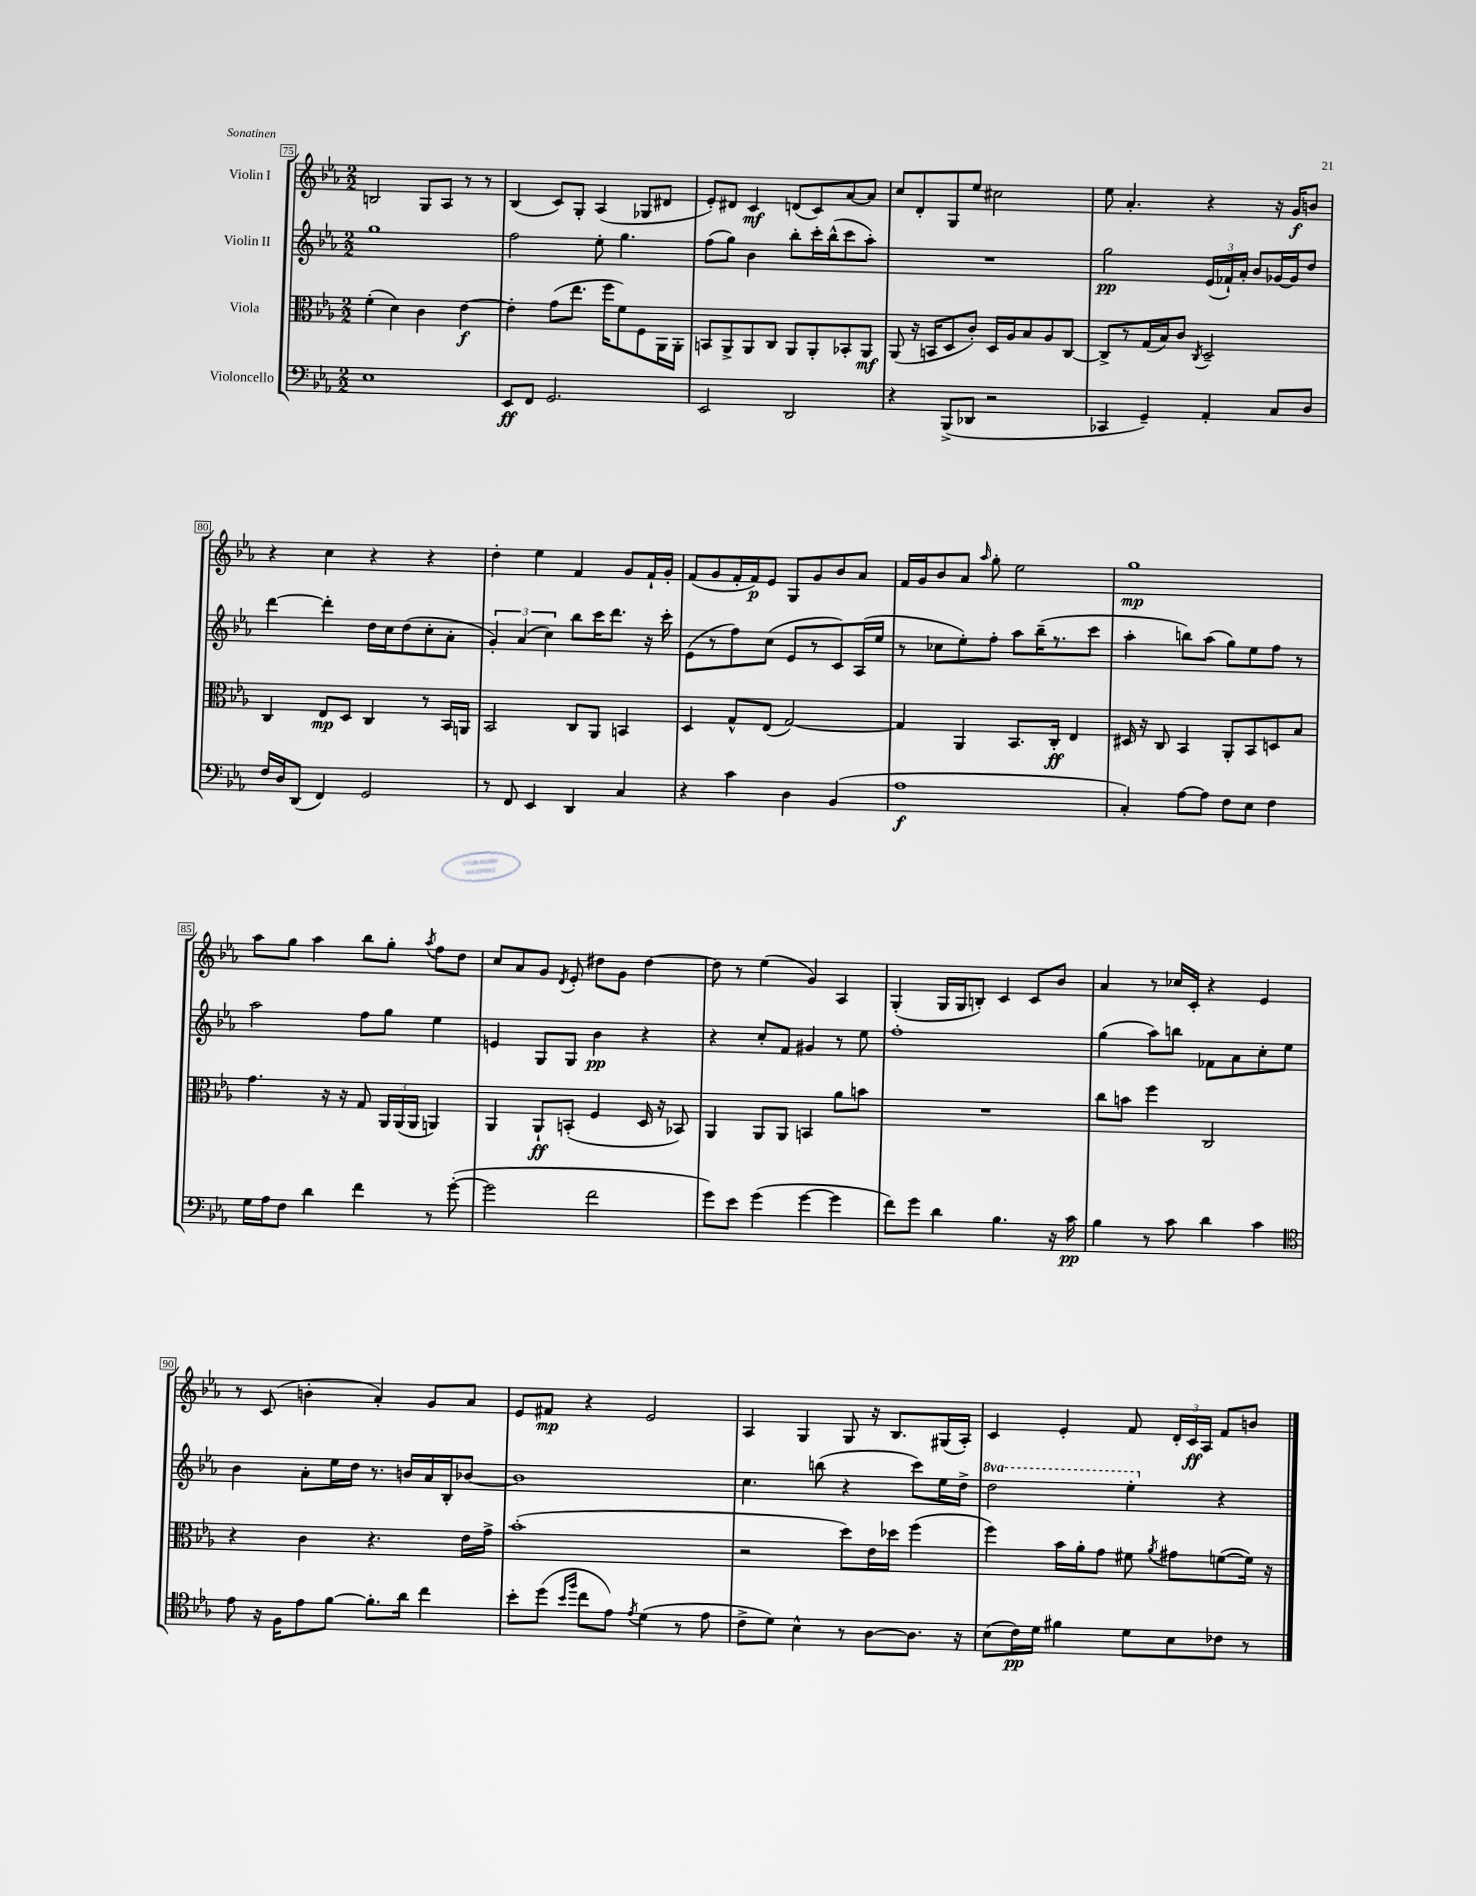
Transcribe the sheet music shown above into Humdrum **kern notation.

**kern	**dynam	**kern	**dynam	**kern	**dynam	**kern	**dynam
*part4	*part4	*part3	*part3	*part2	*part2	*part1	*part1
*staff4	*staff4	*staff3	*staff3	*staff2	*staff2	*staff1	*staff1
*I"Violoncello	*	*I"Viola	*	*I"Violin II	*	*I"Violin I	*
*clefF4	*	*clefC3	*	*clefG2	*	*clefG2	*
*k[b-e-a-]	*	*k[b-e-a-]	*	*k[b-e-a-]	*	*k[b-e-a-]	*
*M2/2	*	*M2/2	*	*M2/2	*	*M2/2	*
=75	=75	=75	=75	=75	=75	=75	=75
1E-	.	(4f'\	.	1gg	.	2Bn/	.
.	.	4d\)	.	.	.	.	.
.	.	4c\	.	.	.	8G/L	.
.	.	.	.	.	.	8A-/J	.
.	.	[4e-\	f	.	.	8r	.
.	.	.	.	.	.	8r	.
=76	=76	=76	=76	=76	=76	=76	=76
8EE-/L	ff	4e-'\]	.	2ff\	.	(4B-/	.
8FF/J	.	.	.	.	.	.	.
2.GG/	.	(8g\L	.	.	.	8c/L)	.
.	.	8.ee-\J	.	.	.	8G'/J	.
.	.	.	.	8ee-'\	.	(4A-/	.
.	.	16ff\KL	.	.	.	.	.
.	.	8f\)	.	4.gg\	.	.	.
.	.	8F\	.	.	.	8G-X/L	.
.	.	16AA-\L	.	.	.	8d#X/J	.
.	.	16AA-'\JJ	.	.	.	.	.
=77	=77	=77	=77	=77	=77	=77	=77
2EE-/	.	8BBn/L	.	(8ff\L	.	8e-'/L)	.
.	.	8AA-^/	.	8gg\J)	.	8d#X/J	.
.	.	8AA-/	.	4b-\	.	4c/	mf
.	.	8C/J	.	.	.	.	.
2DD/	.	8AA-/L	.	8bb-'\L	.	(8dn/L	.
.	.	8AA-'/	.	16ccc'\L	.	8c/)	.
.	.	.	.	(16bb-^^\J	.	.	.
.	.	8BB-X'/	.	8ccc\	.	[8a-/	.
.	.	8AA-/J	mf	8aa-'\J)	.	8a-/J]	.
=78	=78	=78	=78	=78	=78	=78	=78
4r	.	(8AA-/	.	1r	.	8cc/L	.
.	.	16r	.	.	.	8d'/	.
.	.	16BBn/KL	.	.	.	.	.
(8BBB-^/L	.	8D/	.	.	.	8G/	.
8DD-X/J	.	8c'/J)	.	.	.	8ee-/J	.
2r	.	16D/LL	.	.	.	2cc#X\	.
.	.	16A-/J	.	.	.	.	.
.	.	8B-/	.	.	.	.	.
.	.	8A-/	.	.	.	.	.
.	.	[8C/J	.	.	.	.	.
=79	=79	=79	=79	=79	=79	=79	=79
4CC-X/	.	8C^/L]	.	2gg\	pp	8ee-\	.
.	.	8r	.	.	.	4.a-'/	.
4GG~/)	.	(16G/L	.	.	.	.	.
.	.	16B-/J)	.	.	.	.	.
.	.	8c/J	.	.	.	.	.
.	.	8qC/	.	.	.	.	.
4AA-'/	.	2D~/	.	(24e-/LL	.	4r	.
.	.	.	.	24f-X`/)	.	.	.
.	.	.	.	24a-'/JJ	.	.	.
.	.	.	.	8b-/L	.	.	.
8C/L	.	.	.	[16g-X/L	.	16r	.
.	.	.	.	16g-/J]	.	16g/KL	f
8D/J	.	.	.	8dd/J	.	8bn/J	.
!!LO:LB:g=z
=80	=80	=80	=80	=80	=80	=80	=80
16F/LL	.	4C/	.	[4ddd\	.	4r	.
16D/J	.	.	.	.	.	.	.
(8DD/J	.	.	.	.	.	.	.
4FF/)	.	8E-/L	mp	4ddd'\]	.	4cc\	.
.	.	8D/J	.	.	.	.	.
2GG/	.	4C/	.	16dd\LL	.	4r	.
.	.	.	.	16cc\J	.	.	.
.	.	.	.	(8dd\	.	.	.
.	.	8r	.	8cc'\	.	4r	.
.	.	16BB-/LL	.	8a-'\J	.	.	.
.	.	16AAn/JJ	.	.	.	.	.
=81	=81	=81	=81	=81	=81	=81	=81
8r	.	2BB-/	.	6g'/)	.	4dd'\	.
8FF/	.	.	.	.	.	.	.
.	.	.	.	(6a-/	.	.	.
4EE-/	.	.	.	.	.	4ee-\	.
.	.	.	.	6cc\)	.	.	.
4DD/	.	8C/L	.	8bb-\L	.	4f/	.
.	.	8AA-/J	.	16ccc\K	.	.	.
.	.	.	.	8.ddd\J	.	.	.
4C/	.	4BBn/	.	.	.	8g/L	.
.	.	.	.	16r	.	16f`/L	.
.	.	.	.	16ccc'\	.	16g'/JJ	.
=82	=82	=82	=82	=82	=82	=82	=82
4r	.	4D/	.	(8e-\L	.	(8f/L	.
.	.	.	.	8r	.	8g/	.
4c\	.	8G^^/L	.	8ff\)	.	16f'/L	.
.	.	.	.	.	.	16f/J)	p
.	.	(8E-/J	.	(8cc\J	.	8e-/J	.
4D\	.	[2G/)	.	8e-/L	.	8G/L	.
.	.	.	.	8r	.	8g/	.
(4BB-/	.	.	.	8c/)	.	8b-/	.
.	.	.	.	(16A-/L	.	8a-/J	.
.	.	.	.	16ee-/JJ	.	.	.
=83	=83	=83	=83	=83	=83	=83	=83
1A-	f	4G/]	.	8r	.	16f/LL	.
.	.	.	.	.	.	16g/J	.
.	.	.	.	8cc-X\L	.	8b-/	.
.	.	4AA-/	.	8ee-'\)	.	8a-/J	.
.	.	.	.	.	.	16qqaa-/	.
.	.	.	.	8ff'\J	.	8gg'\	.
.	.	8.BB-/L	.	8aa-\L	.	2ee-\	.
.	.	.	.	(16bb-~\K	.	.	.
.	.	16C'/Jk	ff	8.r	.	.	.
.	.	4E-/	.	.	.	.	.
.	.	.	.	8ccc\J	.	.	.
=84	=84	=84	=84	=84	=84	=84	=84
4C'/)	.	16D#X/	.	4aa-'\	.	1gg	mp
.	.	16r	.	.	.	.	.
.	.	8C/	.	.	.	.	.
[8A-\L	.	4BB-/	.	8bbn\L)	.	.	.
8A-\J]	.	.	.	(8aa-\J	.	.	.
8F\L	.	8AA-'/L	.	8gg\L)	.	.	.
8E-\J	.	8BB-/	.	8ee-\	.	.	.
4F\	.	8Dn/	.	8ff\J	.	.	.
.	.	8B-/J	.	8r	.	.	.
!!LO:LB:g=z
=85	=85	=85	=85	=85	=85	=85	=85
16G\LL	.	4.g\	.	2aa-\	.	8aa-\L	.
16A-\J	.	.	.	.	.	.	.
8F\J	.	.	.	.	.	8gg\J	.
4d\	.	.	.	.	.	4aa-\	.
.	.	16r	.	.	.	.	.
.	.	16r	.	.	.	.	.
4f\	.	8G/	.	8ff\L	.	8bb-\L	.
.	.	24AA-/LL	.	8gg\J	.	8gg'\J	.
.	.	(24AA-/	.	.	.	.	.
.	.	24AA-/JJ	.	.	.	.	.
.	.	.	.	.	.	8qaa-/	.
8r	.	4AAn/)	.	4ee-\	.	8ff\L	.
([8g'\	.	.	.	.	.	8dd\J	.
=86	=86	=86	=86	=86	=86	=86	=86
2g\]	.	4AA-/	.	4en/	.	8cc/L	.
.	.	.	.	.	.	8a-/	.
.	.	8AA-`/L	ff	8G/L	.	8g/J	.
.	.	.	.	.	.	8qd/	.
.	.	(8BBn'/J	.	8G/J	.	8e-'/	.
2f\	.	4F/	.	4b-\	pp	8dd#X\L	.
.	.	.	.	.	.	8g\J	.
.	.	16D/	.	4r	.	[4dd#\	.
.	.	16r	.	.	.	.	.
.	.	8BB-X/)	.	.	.	.	.
=87	=87	=87	=87	=87	=87	=87	=87
8g\L)	.	4AA-/	.	4r	.	8dd#\]	.
8e-\J	.	.	.	.	.	8r	.
(4g\	.	8AA-/L	.	8cc'/L	.	(4ee-\	.
.	.	8AA-/J	.	8f/J	.	.	.
[4g\	.	4BBn/	.	4g#X/	.	4g/)	.
4g\]	.	8a-\L	.	8r	.	4A-/	.
.	.	8bn\J	.	8ee-\	.	.	.
=88	=88	=88	=88	=88	=88	=88	=88
8f\L)	.	1r	.	1ff'	.	(4G'/	.
8g\J	.	.	.	.	.	.	.
4d\	.	.	.	.	.	16G/LL	.
.	.	.	.	.	.	16G/J	.
.	.	.	.	.	.	8Bn'/J)	.
4.B-\	.	.	.	.	.	4c/	.
.	.	.	.	.	.	8c/L	.
16r	.	.	.	.	.	8b-/J	.
16c\	pp	.	.	.	.	.	.
=89	=89	=89	=89	=89	=89	=89	=89
4B-\	.	8cc\L	.	(4gg\	.	4a-/	.
.	.	8bn\J	.	.	.	.	.
8r	.	4ff\	.	8aa-\L)	.	8r	.
8c\	.	.	.	8bbn\J	.	16cc-X/LL	.
.	.	.	.	.	.	16c'/JJ	.
4d\	.	2C/	.	8f-X\L	.	4r	.
.	.	.	.	8a-\	.	.	.
4c\	.	.	.	8cc'\	.	4e-/	.
.	.	.	.	8ee-\J	.	.	.
!!LO:LB:g=z
=90	=90	=90	=90	=90	=90	=90	=90
*clefC4	*	*	*	*	*	*	*
8e-\	.	4r	.	4b-\	.	8r	.
16r	.	.	.	.	.	(8c/	.
16F\KL	.	.	.	.	.	.	.
8e-\	.	4c\	.	8a-'\L	.	4bn'\	.
[8f\J	.	.	.	16ee-\L	.	.	.
.	.	.	.	16dd\JJ	.	.	.
8.f'\L]	.	4.r	.	8.r	.	4a-'/)	.
16a-\Jk	.	.	.	16bn/LL	.	.	.
4cc\	.	.	.	16a-/	.	8g/L	.
.	.	.	.	16B-'/J	.	.	.
.	.	16e-\LL	.	[8b-X/J	.	8a-/J	.
.	.	16g^\JJ	.	.	.	.	.
=91	=91	=91	=91	=91	=91	=91	=91
8b-'\L	.	(1b-'	.	1b-]	.	8e-/L	.
(8dd\J	.	.	.	.	.	8f#X/J	mp
16qqb-/LL	.	.	.	.	.	.	.
16qqff/JJ	.	.	.	.	.	.	.
8cc\L	.	.	.	.	.	4r	.
8e-\J)	.	.	.	.	.	.	.
8qe-/	.	.	.	.	.	.	.
(4d\	.	.	.	.	.	2e-/	.
8r	.	.	.	.	.	.	.
8e-\	.	.	.	.	.	.	.
=92	=92	=92	=92	=92	=92	=92	=92
8c^\L	.	2r	.	4.cc\	.	4A-/	.
8d\J)	.	.	.	.	.	.	.
4B-^^\	.	.	.	.	.	4G/	.
.	.	.	.	(8bbn\	.	.	.
8r	.	8dd\L)	.	4r	.	8G/	.
[8A-\L	.	16e-\L	.	.	.	16r	.
.	.	16dd-X\JJ	.	.	.	8.B-/L	.
8.A-\J]	.	(4ff\	.	8ccc\L)	.	.	.
.	.	.	.	16ee-\L	.	(16G#X/L	.
16r	.	.	.	16dd^\JJ	.	16A-'/JJ)	.
=93	=93	=93	=93	=93	=93	=93	=93
*	*	*	*	*8va	*	*	*
(8B-\L	.	4ff\)	.	2ddd\	.	4c/	.
16c\L)	pp	.	.	.	.	.	.
16d\JJ	.	.	.	.	.	.	.
4f#X\	.	16b-\LL	.	.	.	4e-'/	.
.	.	16a-'\J	.	.	.	.	.
.	.	8g\J	.	.	.	.	.
8d\L	.	8f#X\	.	4eee-'\	.	8f/	.
.	.	8qa-/	.	.	.	.	.
8B-\	.	8g#X\L	.	.	.	24d'/LL	.
.	.	.	.	.	.	24c/	ff
.	.	.	.	.	.	24A-/JJ	.
*	*	*	*	*X8va	*	*	*
8c-X\J	.	([8fn\	.	4r	.	8f/L	.
8r	.	16f\Jk])	.	.	.	8bn/J	.
.	.	16r	.	.	.	.	.
==	==	==	==	==	==	==	==
*-	*-	*-	*-	*-	*-	*-	*-
